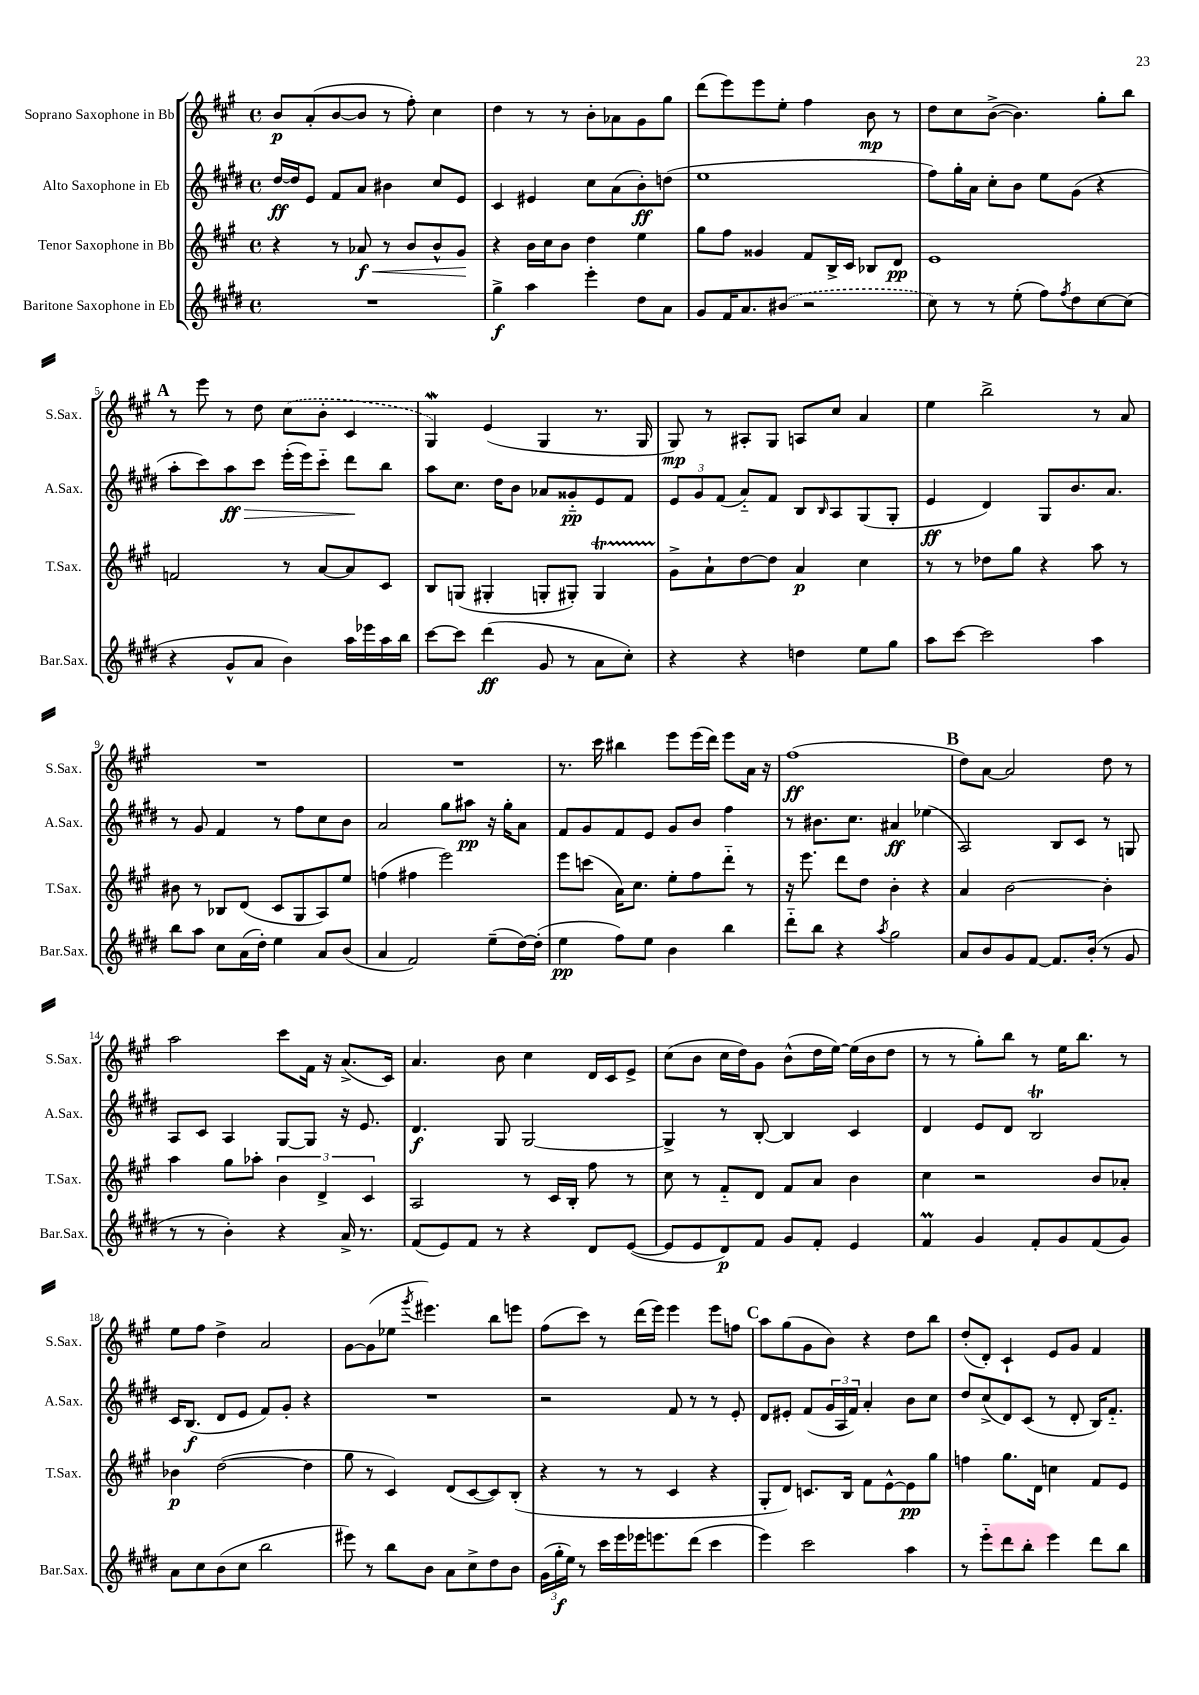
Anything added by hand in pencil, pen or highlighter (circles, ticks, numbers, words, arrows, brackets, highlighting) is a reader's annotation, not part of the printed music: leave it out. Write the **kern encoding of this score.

**kern	**dynam	**kern	**dynam	**kern	**dynam	**kern	**dynam
*part4	*part4	*part3	*part3	*part2	*part2	*part1	*part1
*staff4	*staff4	*staff3	*staff3	*staff2	*staff2	*staff1	*staff1
*I"Baritone Saxophone in Eb	*	*I"Tenor Saxophone in Bb	*	*I"Alto Saxophone in Eb	*	*I"Soprano Saxophone in Bb	*
*I'Bar.Sax.	*	*I'T.Sax.	*	*I'A.Sax.	*	*I'S.Sax.	*
*clefG2	*	*clefG2	*	*clefG2	*	*clefG2	*
*k[f#c#g#d#]	*	*k[f#c#g#]	*	*k[f#c#g#d#]	*	*k[f#c#g#]	*
*M4/4	*	*M4/4	*	*M4/4	*	*M4/4	*
*met(c)	*	*met(c)	*	*met(c)	*	*met(c)	*
=1	=1	=1	=1	=1	=1	=1	=1
1r	.	4r	.	[16dd#/LL	ff	8b/L	p
.	.	.	.	16dd#/J]	.	.	.
.	.	.	.	8e/J	.	(8a'/	.
.	.	8r	.	8f#/L	.	[8b/	.
!	!	!	!LO:HP:b	!	!	!	!
.	.	8a-X/	< f	8a/J	.	8b/J]	.
.	.	8r	.	4b#X\	.	8r	.
.	.	8b/L	.	.	.	8ff#'\)	.
.	.	8b^^/	.	8cc#/L	.	4cc#\	.
.	.	8g#/J	.	8e/J	.	.	.
.	.	.	[	.	.	.	.
=2	=2	=2	=2	=2	=2	=2	=2
4gg#^\	f	4r	.	4c#/	.	4dd\	.
4aa\	.	16b\LL	.	4e#X/	.	8r	.
.	.	16cc#\J	.	.	.	.	.
.	.	8b\J	.	.	.	8r	.
4eee'\	.	4dd\	.	8cc#\L	.	8b'\L	.
.	.	.	.	(8a\	.	8a-X\	.
8dd#\L	.	4ee\	.	8b'\)	ff	8g#\	.
8a\J	.	.	.	(8ddn\J	.	8gg#\J	.
=3	=3	=3	=3	=3	=3	=3	=3
8g#/L	.	8gg#\L	.	1ee	.	(8ddd\L	.
16f#/K	.	8ff#\J	.	.	.	8eee\)	.
8.a/	.	.	.	.	.	.	.
.	.	4g##X/	.	.	.	8eee\	.
(8b#X/J	.	.	.	.	.	8ee'\J	.
2r	.	8f#/L	.	.	.	4ff#\	.
.	.	16B^/L	.	.	.	.	.
.	.	16c#/JJ	.	.	.	.	.
.	.	8B-X/L	.	.	.	8b\	mp
.	.	8d/J	pp	.	.	8r	.
=4	=4	=4	=4	=4	=4	=4	=4
8cc#\)	.	1e	.	8ff#\L)	.	8dd\L	.
8r	.	.	.	16gg#'\L	.	8cc#\	.
.	.	.	.	16a\JJ	.	.	.
8r	.	.	.	8cc#'\L	.	([8b^\J	.
(8ee'\	.	.	.	8b\J	.	4.b\])	.
8ff#\L)	.	.	.	8ee\L	.	.	.
8qff#/	.	.	.	.	.	.	.
8dd#\	.	.	.	(8g#\J	.	.	.
[8cc#\	.	.	.	4r	.	8gg#'\L	.
(8cc#\J]	.	.	.	.	.	8bb\J	.
!!LO:LB:g=z
!!LO:REH:place=s1:t=A
=5	=5	=5	=5	=5	=5	=5	=5
4r	.	2fn/	.	8aa'\L	.	8r	.
.	.	.	.	8ccc#\)	.	8eee\	.
!	!	!	!	!	!LO:HP:b	!	!
8g#^^/L	.	.	.	8aa\	> ff	8r	.
8a/J	.	.	.	8ccc#\J	.	8dd\	.
4b\)	.	8r	.	(16eee'\LL	.	(8cc#\L	.
.	.	.	.	16eee\J)	.	.	.
.	.	[8a/L	.	8ccc#\J	.	8b'\J	.
16aa\LL	.	8a/]	.	8ddd#\L	.	4c#/	.
16eee-X\	.	.	.	.	.	.	.
16aa\	.	8c#/J	.	8bb\J	]	.	.
16bb\JJ	.	.	.	.	.	.	.
=6	=6	=6	=6	=6	=6	=6	=6
[8ccc#\L	.	8B/L	.	8aa\L	.	4G#W/)	.
8ccc#\J]	.	(8Gn/J	.	8.cc#\J	.	.	.
(4ddd#\	ff	4G#X'/	.	.	.	(4e/	.
.	.	.	.	16dd#\KL	.	.	.
.	.	.	.	8b\J	.	.	.
8g#/	.	8Gn'/L	.	8a-X/L	.	4G#/	.
8r	.	8G#X'/J)	.	8g##X/	pp	.	.
8a\L	.	4G#t/	.	8e/	.	8.r	.
8cc#'\J)	.	.	.	8f#/J	.	.	.
.	.	.	.	.	.	16G#/	.
=7	=7	=7	=7	=7	=7	=7	=7
4r	.	8g#^\L	.	12e/L	.	8G#/)	mp
.	.	.	.	12g#/	.	.	.
.	.	8a`\	.	.	.	8r	.
.	.	.	.	(12f#/J	.	.	.
4r	.	[8dd\	.	8a/L)	.	8A#X'/L	.
.	.	8dd\J]	.	8f#/J	.	8G#/J	.
4ddn\	.	4a/	p	8B/L	.	8An/L	.
.	.	.	.	16qqB/	.	.	.
.	.	.	.	8A/	.	8cc#/J	.
8ee\L	.	4cc#\	.	(8G#/	.	4a/	.
8gg#\J	.	.	.	8G#'/J	.	.	.
=8	=8	=8	=8	=8	=8	=8	=8
8aa\L	.	8r	.	4e/	ff	4ee\	.
[8ccc#\J	.	8r	.	.	.	.	.
2ccc#\]	.	8dd-X\L	.	4d#/)	.	2bb^\	.
.	.	8gg#\J	.	.	.	.	.
.	.	4r	.	8G#/L	.	.	.
.	.	.	.	8.b/	.	.	.
4aa\	.	8aa\	.	.	.	8r	.
.	.	.	.	8.a/J	.	.	.
.	.	8r	.	.	.	8a/	.
!!LO:LB:g=z
=9	=9	=9	=9	=9	=9	=9	=9
8bb\L	.	8b#X\	.	8r	.	1r	.
8aa\J	.	8r	.	8g#/	.	.	.
8cc#\L	.	8B-X/L	.	4f#/	.	.	.
(16a\L	.	(8d/J	.	.	.	.	.
16dd#'\JJ)	.	.	.	.	.	.	.
4ee\	.	8c#/L	.	8r	.	.	.
.	.	8G#/	.	8ff#\L	.	.	.
8a/L	.	8A/)	.	8cc#\	.	.	.
(8b/J	.	8ee/J	.	8b\J	.	.	.
=10	=10	=10	=10	=10	=10	=10	=10
4a/	.	(4ffn\	.	2a/	.	1r	.
2f#/)	.	4ff#X\	.	.	.	.	.
.	.	2eee\)	.	8gg#\L	.	.	.
.	.	.	.	8aa#X\J	pp	.	.
(8ee~\L	.	.	.	16r	.	.	.
.	.	.	.	16gg#'\KL	.	.	.
[16dd#\L)	.	.	.	8a\J	.	.	.
(16dd#'\JJ]	.	.	.	.	.	.	.
=11	=11	=11	=11	=11	=11	=11	=11
4ee\	pp	8eee\L	.	8f#/L	.	8.r	.
.	.	(8cccn\J	.	8g#/	.	.	.
.	.	.	.	.	.	16ccc#\	.
8ff#\L)	.	16a\KL)	.	8f#/	.	4bb#X\	.
.	.	8.cc#\J	.	.	.	.	.
8ee\J	.	.	.	8e/J	.	.	.
4b\	.	8ee'\L	.	8g#/L	.	8eee\L	.
.	.	8ff#\	.	8b/J	.	(16eee\L	.
.	.	.	.	.	.	16ddd\JJ)	.
4bb\	.	8ddd\J	.	4ff#\	.	8eee\L	.
.	.	8r	.	.	.	16a\Jk	.
.	.	.	.	.	.	16r	.
=12	=12	=12	=12	=12	=12	=12	=12
8ddd#\L	.	16r	.	8r	.	(1ff#	ff
.	.	8.eee\	.	.	.	.	.
8bb\J	.	.	.	8.b#X\L	.	.	.
4r	.	8ddd\L	.	.	.	.	.
.	.	.	.	8.cc#\J	.	.	.
.	.	8dd\J	.	.	.	.	.
8qaa/	.	.	.	.	.	.	.
2gg#\	.	4b'\	.	4a#X/	ff	.	.
.	.	4r	.	(4ee-X\	.	.	.
!!LO:REH:place=s1:t=B
=13	=13	=13	=13	=13	=13	=13	=13
8a/L	.	4a/	.	2A/)	.	8dd\L)	.
8b/	.	.	.	.	.	[8a\J	.
8g#/	.	[2b\	.	.	.	2a/]	.
[8f#/J	.	.	.	.	.	.	.
8.f#/L]	.	.	.	8B/L	.	.	.
.	.	.	.	8c#/J	.	.	.
(16b'/Jk	.	.	.	.	.	.	.
8r	.	4b'\]	.	8r	.	8dd\	.
8g#/	.	.	.	8Gn/	.	8r	.
!!LO:LB:g=z
=14	=14	=14	=14	=14	=14	=14	=14
8r	.	4aa\	.	8A/L	.	2aa\	.
8r	.	.	.	8c#/J	.	.	.
4b'\)	.	8gg#\L	.	4A/	.	.	.
.	.	8aa-X'\J	.	.	.	.	.
4r	.	6b\	.	[8G#/L	.	8ccc#\L	.
.	.	.	.	8G#/J]	.	16f#\Jk	.
.	.	6d^/	.	.	.	.	.
.	.	.	.	.	.	16r	.
16a^/	.	.	.	16r	.	(8.a^/L	.
8.r	.	.	.	8.e/	.	.	.
.	.	6c#/	.	.	.	.	.
.	.	.	.	.	.	16c#/Jk)	.
=15	=15	=15	=15	=15	=15	=15	=15
(8f#/L	.	2A/	.	4.d#/	f	4.a/	.
8e/)	.	.	.	.	.	.	.
8f#/J	.	.	.	.	.	.	.
8r	.	.	.	8G#/	.	8b\	.
4r	.	8r	.	[2G#/	.	4cc#\	.
.	.	16c#/LL	.	.	.	.	.
.	.	16B'/JJ	.	.	.	.	.
8d#/L	.	8ff#\	.	.	.	16d/LL	.
.	.	.	.	.	.	16c#/J	.
([8e/J	.	8r	.	.	.	8e^/J	.
=16	=16	=16	=16	=16	=16	=16	=16
8e/L]	.	8cc#\	.	4G#^/]	.	(8cc#\L	.
8e/	.	8r	.	.	.	8b\J	.
8d#/)	p	8f#/L	.	8r	.	16cc#\LL	.
.	.	.	.	.	.	16dd\J)	.
8f#/J	.	8d/J	.	[8B'/	.	8g#\J	.
8g#/L	.	8f#/L	.	4B/]	.	(8b^^\L	.
8f#'/J	.	8a/J	.	.	.	16dd\L	.
.	.	.	.	.	.	[16ee\JJ)	.
4e/	.	4b\	.	4c#/	.	(16ee\LL]	.
.	.	.	.	.	.	16b\J	.
.	.	.	.	.	.	8dd\J	.
=17	=17	=17	=17	=17	=17	=17	=17
4f#M/	.	4cc#\	.	4d#/	.	8r	.
.	.	.	.	.	.	8r	.
4g#/	.	2r	.	8e/L	.	8gg#'\L)	.
.	.	.	.	8d#/J	.	8bb\J	.
8f#'/L	.	.	.	2BT/	.	8r	.
8g#/	.	.	.	.	.	16ee\KL	.
.	.	.	.	.	.	8.bb\J	.
(8f#/	.	8b/L	.	.	.	.	.
8g#/J)	.	8a-X'/J	.	.	.	8r	.
!!LO:LB:g=z
=18	=18	=18	=18	=18	=18	=18	=18
8a\L	.	4b-X\	p	16c#/KL	.	8ee\L	.
.	.	.	.	(8.B/J	f	.	.
8cc#\	.	.	.	.	.	8ff#\J	.
(8b\	.	([2dd\	.	8d#/L	.	4dd^\	.
8cc#\J	.	.	.	8e/J	.	.	.
2bb\	.	.	.	8f#/L)	.	2a/	.
.	.	.	.	8g#'/J	.	.	.
.	.	4dd\]	.	4r	.	.	.
=19	=19	=19	=19	=19	=19	=19	=19
8eee#X\)	.	8gg#\	.	1r	.	[8g#\L	.
8r	.	8r	.	.	.	(8g#\]	.
8bb\L	.	4c#/)	.	.	.	8ee-X\J	.
.	.	.	.	.	.	8qggg#/	.
8b\J	.	.	.	.	.	4.eee#X\)	.
8a\L	.	(8d/L	.	.	.	.	.
8cc#^\	.	[8c#/	.	.	.	.	.
8dd#\	.	8c#/])	.	.	.	8bb\L	.
8b\J	.	(8B'/J	.	.	.	8eeen\J	.
=20	=20	=20	=20	=20	=20	=20	=20
(24g#\LL	.	4r	.	2r	.	(8ff#\L	.
24gg#'\	f	.	.	.	.	.	.
24ee\JJ)	.	.	.	.	.	.	.
8r	.	.	.	.	.	8ccc#\J)	.
16ccc#\LL	.	8r	.	.	.	8r	.
16eee\	.	.	.	.	.	.	.
16eee-X\J	.	8r	.	.	.	(16ddd\LL	.
8.eeen\	.	.	.	.	.	16eee\JJ)	.
.	.	4c#/	.	8f#/	.	4eee\	.
(8ddd#\J	.	.	.	8r	.	.	.
4ccc#\	.	4r	.	8r	.	8eee\L	.
.	.	.	.	8e'/	.	8ffn\J	.
!!LO:REH:place=s1:t=C
=21	=21	=21	=21	=21	=21	=21	=21
4eee\)	.	8G#'/L	.	8d#/L	.	8aa\L	.
.	.	8d/J)	.	8e#X'/J	.	(8gg#\	.
2ccc#\	.	8.cn/L	.	(8f#/L	.	8g#\	.
.	.	.	.	24g#/L	.	8b\J)	.
.	.	.	.	24A/	.	.	.
.	.	16B/Jk	.	.	.	.	.
.	.	.	.	24f#/JJ)	.	.	.
.	.	8f#\L	.	4a'/	.	4r	.
.	.	[8e^^\	.	.	.	.	.
4aa\	.	8e\]	pp	8b\L	.	8dd\L	.
.	.	8gg#\J	.	8cc#\J	.	8bb\J	.
=22	=22	=22	=22	=22	=22	=22	=22
8r	.	4ffn\	.	8dd#/L	.	(8dd'/L	.
8eee\L	.	.	.	(8cc#^/	.	8d'/J)	.
8ddd#\	.	8.gg#\L	.	8d#/)	.	4c#`/	.
8bb'\J	.	.	.	(8c#/J	.	.	.
.	.	16d\Jk	.	.	.	.	.
4eee\	.	4ccn\	.	8r	.	8e/L	.
.	.	.	.	8d#'/	.	8g#/J	.
8ddd#\L	.	8f#/L	.	16B/KL)	.	4f#/	.
.	.	.	.	8.f#/J	.	.	.
8bb\J	.	8e/J	.	.	.	.	.
==	==	==	==	==	==	==	==
*-	*-	*-	*-	*-	*-	*-	*-
